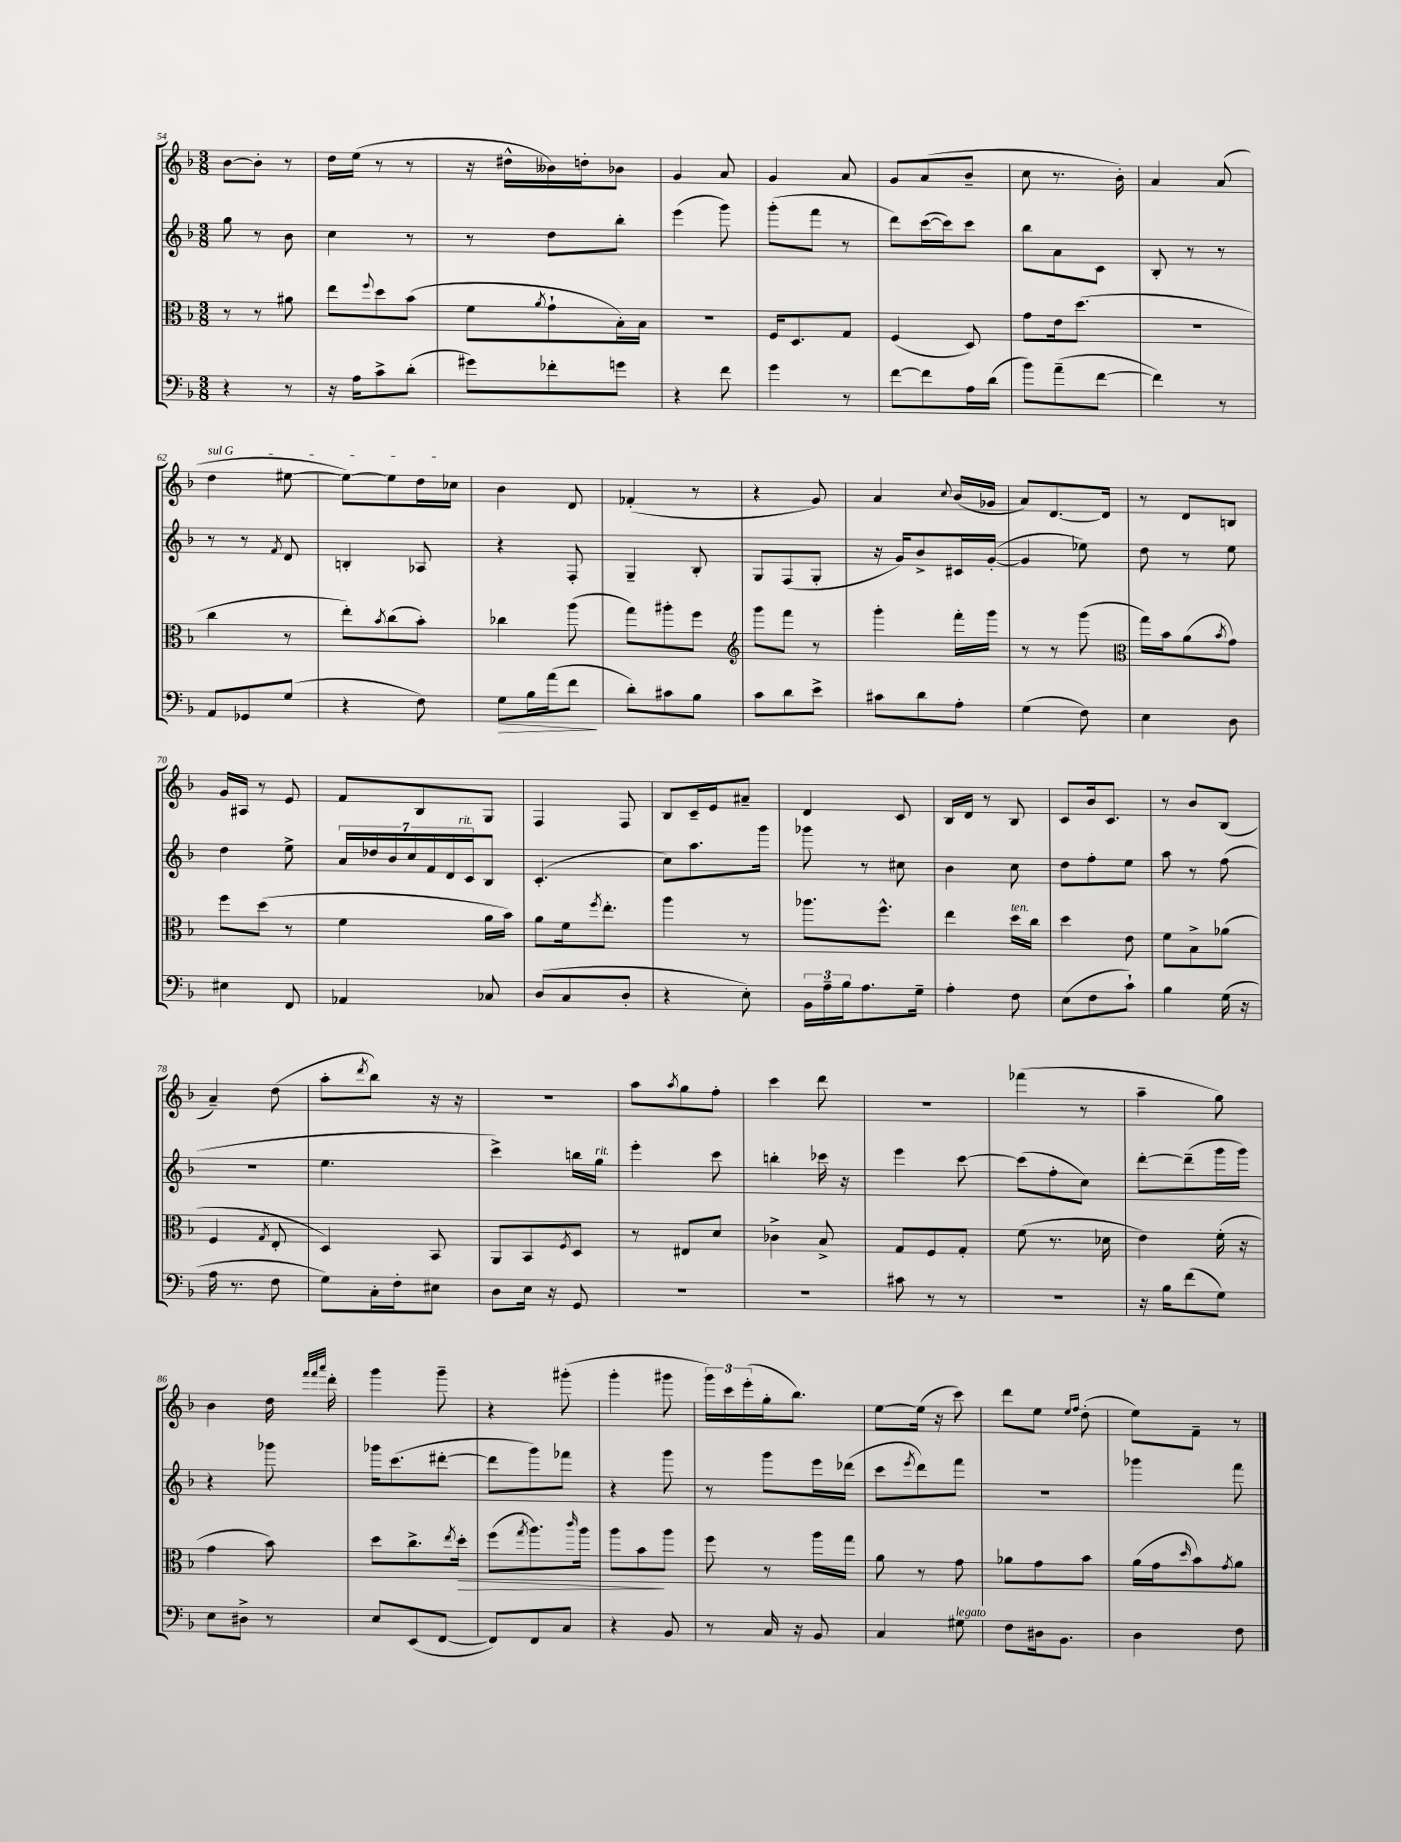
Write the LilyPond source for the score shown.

<<
\new StaffGroup <<
\new Staff = "s0" {
    \clef treble \key f \major \numericTimeSignature \time 3/8
    bes'8~ bes'8-. r8 |
    d''16 e''16( r8 r8 |
    r16 dis''16-^ beses'16) d''16-. bes'8 |
    g'4 a'8 |
    g'4 a'8 |
    g'8 a'8( bes'8-- |
    c''8 r8. bes'16-.) |
    a'4 a'8( |
    \once \override TextSpanner.bound-details.left.text = \markup { \italic "sul G" } d''4\startTextSpan eis''8~ |
    eis''8~) eis''8 d''16 ces''16\stopTextSpan |
    bes'4 d'8 |
    fes'4-.( r8 |
    r4 g'8) |
    a'4 \appoggiatura { c''8 } bes'16( ges'16 |
    a'8) d'8.~ d'16 |
    r8 d'8 b8 |
    g'16 ais16 r8 e'8 |
    f'8 bes8 g8 |
    f4 f8 |
    bes8 c'16-- e'16 ais'8-- |
    d'4 c'8 |
    bes16 d'16 r8 bes8 |
    c'8 bes'16 c'8. |
    r8 bes'8 bes8( |
    a'4--) d''8( |
    a''8-. \acciaccatura { d'''8 } bes''8) r16 r16 |
    R4. |
    a''8 \acciaccatura { a''8 } g''8 f''8-. |
    c'''4 d'''8 |
    r4. |
    fes'''4( r8 |
    a''4-- g''8) |
    bes'4 d''16 \grace { f'''32 f'''32 a'''32 } d'''16-. |
    g'''4 g'''8-- |
    r4 gis'''8-.( |
    g'''4-. gis'''8 |
    \tuplet 3/2 { g'''16) c'''16 e'''16-.( } g''16-. bes''8.) |
    e''8~ e''16( r16 c'''8) |
    d'''8 e''8 \grace { e''16 f''16 } d''8-.( |
    e''8) f'8-- r8 \bar "|." |
}
\new Staff = "s1" {
    \clef treble \key f \major \numericTimeSignature \time 3/8
    g''8 r8 bes'8 |
    c''4 r8 |
    r8 d''8 bes''8-. |
    e'''4( g'''8) |
    g'''8-.( f'''8 r8 |
    d'''8) c'''16~( c'''16) c'''8 |
    bes''8 a'8 c'8 |
    bes8-. r8 r8 |
    r8 r8 \acciaccatura { f'8 } d'8 |
    b4-. aes8 |
    r4 f8-. |
    g4-- bes8-. |
    g8 f8( g8-. |
    r16 g'16) bes'8-> cis'16 g'16~-.( |
    g'4 ees''8) |
    d''8 r8 e''8 |
    d''4 e''8-> |
    \tuplet 7/4 { a'16 des''16 bes'16 c''16 f'16 d'16 c'16^\markup { \italic "rit." } } bes8 |
    c'4.-.( |
    c''8) a''8. g'''16 |
    ges'''8 r8 cis''8 |
    bes'4 c''8 |
    d''8 f''8-. e''8 |
    a''8 r8 f''8( |
    R4. |
    e''4. |
    c'''4->) b''16 g''16^\markup { \italic "rit." } |
    e'''4-. c'''8 |
    b''4-. ces'''16 r16 |
    e'''4 c'''8~ |
    c'''8( f''8-. c''8) |
    d'''8~-. d'''8--( g'''16 g'''16) |
    r4 ges'''8 |
    ges'''16 c'''8.( dis'''8~-. |
    dis'''8 g'''8) fes'''8 |
    r4 g'''8 |
    r8 g'''8 e'''16 des'''16( |
    c'''8 \acciaccatura { e'''8 } d'''8) f'''8 |
    R4. |
    ges'''4 f'''8 \bar "|." |
}
\new Staff = "s2" {
    \clef alto \key f \major \numericTimeSignature \time 3/8
    r8 r8 ais'8 |
    e''8 \appoggiatura { f''8 } d''8 bes'8( |
    f'8 \acciaccatura { a'8 } g'8-! bes16-.) bes16 |
    R4. |
    f16 d8. g8 |
    f4( d8) |
    g'8 e'16 d''8.( |
    R4. |
    c''4 r8 |
    e''8-.) \acciaccatura { bes'8 } c''8( bes'8-.) |
    ces''4 a''8( |
    g''8) ais''8-. f''8 |
    \clef treble g'''8 f'''8 r8 |
    g'''4-. f'''16-. g'''16 |
    r8 r8 g'''8( |
    \clef alto g''16) bes'16 a'8( \acciaccatura { bes'8 } g'8) |
    f''8 d''8( r8 |
    f'4 a'16 bes'16) |
    a'8 f'16 \acciaccatura { f''8 } e''8.-. |
    a''4 r8 |
    aes''8. f''8.-^ |
    e''4 d''16^\markup { \italic "ten." } c''16 |
    d''4 e'8 |
    f'8 bes8-> aes'8( |
    f4 \acciaccatura { g8 } e8-. |
    d4) bes,8 |
    a,8 bes,8 \acciaccatura { f8 } d8 |
    r8 eis8 d'8 |
    ces'4-> bes8-> |
    g8 f8 g8-. |
    f'8( r8. des'16 |
    e'4) f'16-.( r16 |
    g'4 bes'8) |
    d''8 c''8.-> \acciaccatura { e''8 } d''16-.\> |
    f''8( \acciaccatura { g''8 } a''8.) \grace { c'''16 } a''16 |
    a''8 bes'8\! a''8 |
    f''8 r8 a''16 g''16 |
    a'8 r8 g'8 |
    aes'8 g'8 bes'8 |
    a'16( g'16 \grace { d''16 } bes'8) \acciaccatura { g'8 } a'8 \bar "|." |
}
\new Staff = "s3" {
    \clef bass \key f \major \numericTimeSignature \time 3/8
    r4 r8 |
    r16 a16 c'8-> d'8-.( |
    gis'8) fes'8-. g'8 |
    r4 f'8 |
    g'4 r8 |
    f'8~ f'8 a16 d'16( |
    bes'8) a'8--( f'8~ |
    f'4) r8 |
    a,8 ges,8 g8( |
    r4 f8) |
    g8\> bes16 a'16( f'8\! |
    d'8-.) cis'8 bes8 |
    c'8 d'8 e'8-> |
    cis'8 d'8 a8-. |
    g4( f8) |
    e4 d8 |
    eis4 f,8 |
    aes,4 ces8 |
    d8( c8 d8-. |
    r4 e8-.) |
    \tuplet 3/2 { bes,16 a16-- bes16 } a8. g16-- |
    a4-. f8 |
    e8( f8 c'8-!) |
    bes4 g16( r16 |
    a16 r8. f8 |
    g8) c16-. f16-. eis8 |
    d8 e16 r16 g,8 |
    R4. |
    R4. |
    cis'8 r8 r8 |
    R4. |
    r16 bes16 f'8( g8) |
    e8 dis8-> r8 |
    e8 e,8( f,8~ |
    f,8) f,8 c8 |
    r4 bes,8 |
    r8 c16 r16 bes,8 |
    c4 gis8^\markup { \italic "legato" } |
    f8 dis16 bes,8. |
    d4 f8 \bar "|." |
}
>>
>>
\layout { \context { \Score currentBarNumber = #54 } }
